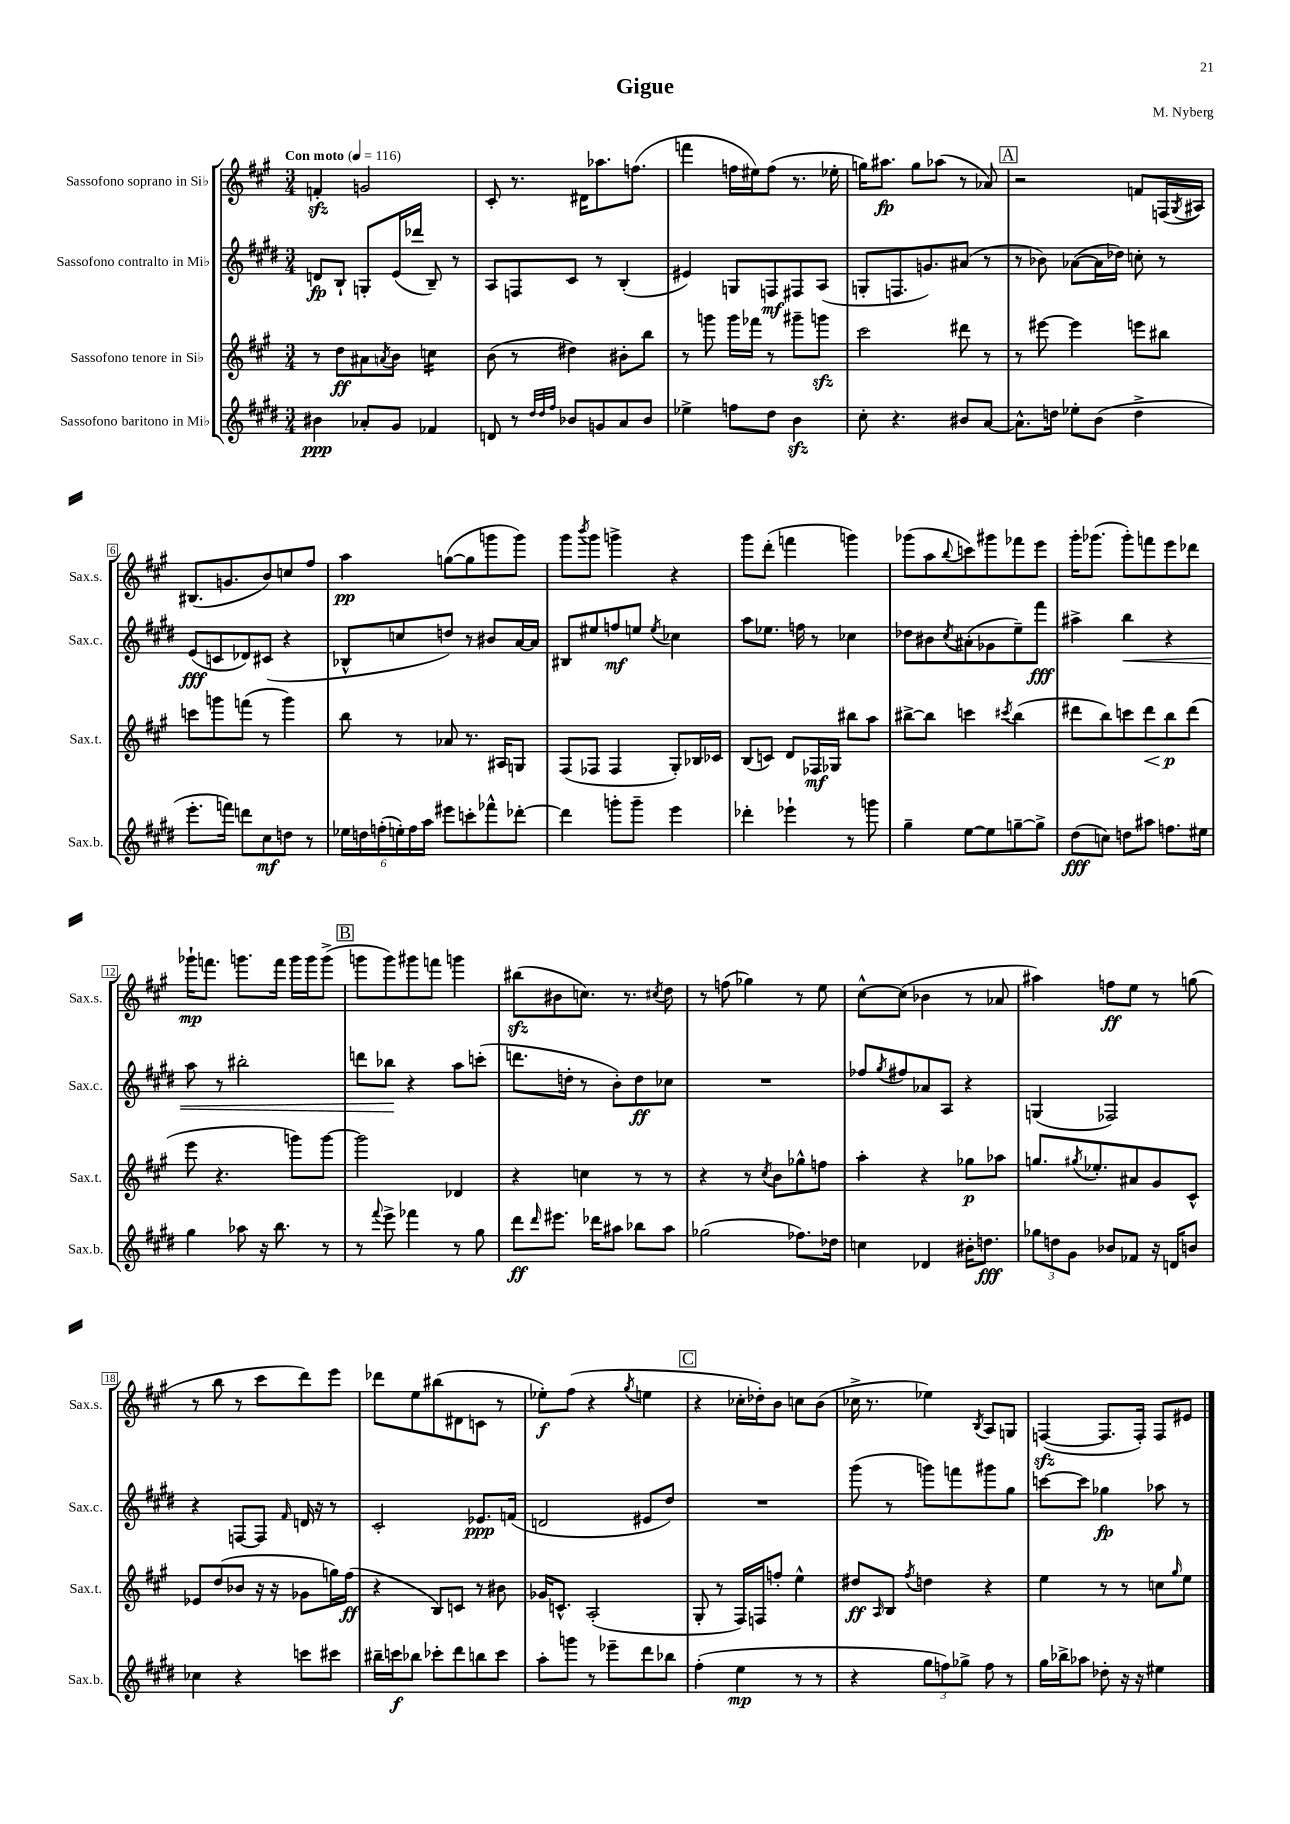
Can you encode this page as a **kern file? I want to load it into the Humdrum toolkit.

**kern	**dynam	**kern	**dynam	**kern	**dynam	**kern	**dynam
*part4	*part4	*part3	*part3	*part2	*part2	*part1	*part1
*staff4	*staff4	*staff3	*staff3	*staff2	*staff2	*staff1	*staff1
*I"Sassofono baritono in Mi♭	*	*I"Sassofono tenore in Si♭	*	*I"Sassofono contralto in Mi♭	*	*I"Sassofono soprano in Si♭	*
*I'Sax.b.	*	*I'Sax.t.	*	*I'Sax.c.	*	*I'Sax.s.	*
*clefG2	*	*clefG2	*	*clefG2	*	*clefG2	*
*k[f#c#g#d#]	*	*k[f#c#g#]	*	*k[f#c#g#d#]	*	*k[f#c#g#]	*
*M3/4	*	*M3/4	*	*M3/4	*	*M3/4	*
*MM116	*	*MM116	*	*MM116	*	*MM116	*
=1	=1	=1	=1	=1	=1	=1	=1
!	!	!	!	!	!	!LO:TX:a:B:t=Con moto	!
4b#X\	ppp	8r	.	8dn/L	fp	4fnzz'/	.
.	.	8dd\L	ff	8B`/J	.	.	.
8a-X'/L	.	8a#X\	.	8Gn'/L	.	2gn/	.
.	.	8qan/	.	.	.	.	.
8g#/J	.	8b\J	.	(16e/L	.	.	.
.	.	.	.	16ddd-X/JJ	.	.	.
*	*	*tremolo	*	*	*	*	*
4f-X/	.	16ccn\LL	.	8B~/)	.	.	.
.	.	16ccn\	.	.	.	.	.
.	.	16ccn\	.	8r	.	.	.
.	.	16ccn\JJ	.	.	.	.	.
*	*	*Xtremolo	*	*	*	*	*
=2	=2	=2	=2	=2	=2	=2	=2
8dn/	.	(8b\	.	8A/L	.	8c#'/	.
8r	.	8r	.	8Fn/	.	8.r	.
32qqdd#/LLL	.	.	.	.	.	.	.
32qqdd#/	.	.	.	.	.	.	.
32qqff#/JJJ	.	.	.	.	.	.	.
8b-X/L	.	4dd#X\)	.	8c#/J	.	.	.
.	.	.	.	.	.	16d#X\KL	.
8gn/	.	.	.	8r	.	8.aa-X\	.
8a/	.	8b#X'\L	.	(4B'/	.	.	.
.	.	.	.	.	.	(8.ffn\J	.
8b-/J	.	8bb\J	.	.	.	.	.
=3	=3	=3	=3	=3	=3	=3	=3
4ee-X^\	.	8r	.	4e#X/)	.	4fffn\	.
.	.	8gggn\	.	.	.	.	.
8ffn\L	.	16ggg\LL	.	8Gn/L	.	16ffn\LL	.
.	.	16fff-X\JJ	.	.	.	16ee#X\J)	.
8dd#\J	.	8r	.	8Fn/	mf	(8ff\J	.
4bzz\	.	8ggg#X~\L	.	8F#X/	.	8.r	.
.	.	8gggnzz\J	.	(8A/J	.	.	.
.	.	.	.	.	.	16ee-X'\	.
=4	=4	=4	=4	=4	=4	=4	=4
8cc#'\	.	2ccc#\	.	8Gn'/L	.	16ggn\KL)	.
.	.	.	.	.	.	8.aa#X\J	fp
4.r	.	.	.	8.Fn/	.	.	.
.	.	.	.	.	.	8gg\L	.
.	.	.	.	8.gn/)	.	.	.
.	.	.	.	.	.	(8aa-X\J	.
8b#X/L	.	8ddd#X\	.	(8a#X/J	.	8r	.
[8a/J	.	8r	.	8r	.	8a-X/)	.
!!LO:REH:place=s1:t=A
=5	=5	=5	=5	=5	=5	=5	=5
8.a^^\L]	.	8r	.	8r	.	2r	.
.	.	[8eee#X\	.	8b-X\)	.	.	.
16ddn\Jk	.	.	.	.	.	.	.
8ee-X'\L	.	4eee#\]	.	([8a-X\L	.	.	.
(8b\J	.	.	.	16a-\L]	.	.	.
.	.	.	.	16dd-X\JJ)	.	.	.
4dd^\	.	8eeen\L	.	8ccn'\	.	8fn/L	.
.	.	8bb#X\J	.	8r	.	(16Fn/L	.
.	.	.	.	.	.	8qG#/	.
.	.	.	.	.	.	16A#X/JJ)	.
!!LO:LB:g=z
=6	=6	=6	=6	=6	=6	=6	=6
8.eee'\L	.	8cccn\L	.	(8e/L	fff	(8.B#X/L	.
.	.	8gggn\	.	8cn/	.	.	.
16fffn\Jk)	.	.	.	.	.	8.gn/	.
8dddn\L	.	(8fffn\J	.	8d-X/)	.	.	.
8cc#\	mf	8r	.	(8c#X/J	.	8b/)	.
8ddn\J	.	4ggg\)	.	4r	.	8ccn/	.
8r	.	.	.	.	.	8ff#/J	.
=7	=7	=7	=7	=7	=7	=7	=7
24ee-X\LL	.	8bb\	.	8B-X^^/L	.	4aa\	pp
24ddn\	.	.	.	.	.	.	.
(24ffn'\	.	.	.	.	.	.	.
24een'\)	.	8r	.	8ccn/	.	.	.
24ff\	.	.	.	.	.	.	.
24aa\JJ	.	.	.	.	.	.	.
8eee#X\L	.	8a-X/	.	8ddn/J)	.	([8ggn\L	.
8cccn'\	.	8.r	.	8r	.	8gg\]	.
8fff-X^^\	.	.	.	8b#X/L	.	8gggn\	.
.	.	16A#X/KL	.	.	.	.	.
[8ddd-X'\J	.	8Gn/J	.	[16a/L	.	8ggg\J)	.
.	.	.	.	16a/JJ]	.	.	.
=8	=8	=8	=8	=8	=8	=8	=8
4ddd-\]	.	(8F#/L	.	8B#X/L	.	8ggg#\L	.
.	.	.	.	.	.	8qbbb/	.
.	.	8F-X/J	.	8ee#X/	.	8ggg#\J	.
8gggn'\L	.	4F-/	.	8ffn/	mf	4gggn^\	.
8ggg~\J	.	.	.	8een/J	.	.	.
.	.	.	.	8qee/	.	.	.
4eee\	.	8G#'/L)	.	4cc-X\	.	4r	.
.	.	16B-X/L	.	.	.	.	.
.	.	16c-X/JJ	.	.	.	.	.
=9	=9	=9	=9	=9	=9	=9	=9
4ddd-X'\	.	(8B/L	.	8aa\L	.	8ggg#\L	.
.	.	8cn/J)	.	8.ee-X\J	.	(8ddd'\J	.
4eee-X`\	.	8d/L	.	.	.	4fffn\	.
.	.	.	.	16ffn\	.	.	.
.	.	16F-X/L	mf	8r	.	.	.
.	.	16G-X/JJ	.	.	.	.	.
8r	.	8bb#X\L	.	4cc-X\	.	4gggn\)	.
8gggn\	.	8aa\J	.	.	.	.	.
=10	=10	=10	=10	=10	=10	=10	=10
4gg#~\	.	[8bb#X^\L	.	8dd-X\L	.	(8ggg-X\L	.
.	.	8bb#\J]	.	8b#X\	.	8aa\	.
.	.	.	.	8qcc#/	.	8qqbb/	.
[8ee\L	.	4cccn\	.	(8a#X'\	.	8cccn\)	.
8ee\]	.	.	.	8g-X\	.	8ggg#X\	.
.	.	8qccc#X/	.	.	.	.	.
[8ggn~\	.	(4bb#\	.	8ee~\)	.	8fff-X\	.
8gg^\J]	.	.	.	8fff#\J	fff	8eee\J	.
=11	=11	=11	=11	=11	=11	=11	=11
(8dd#\L	fff	8ddd#X\L	.	4aa#X^\	.	16ggg#'\KL	.
.	.	.	.	.	.	(8.ggg-X\J	.
8ccn\J)	.	8bb\)	.	.	.	.	.
!	!	!	!	!	!LO:HP:b	!	!
8ddn\L	.	8cccn\	.	4bb\	<	8ggg-'\L)	.
!	!	!	!LO:HP:b	!	!	!	!
8aa#X\J	.	8ddd#\	<	.	.	8fffn\	.
8.ffn\L	.	8bb\	p	4r	.	8eee\	.
.	.	(8ddd#\J	[	.	.	8ddd-X\J	.
16ee#X\Jk	.	.	.	.	.	.	.
!!LO:LB:g=z
=12	=12	=12	=12	=12	=12	=12	=12
4gg#\	.	8eee\	.	8aa\	.	16ggg-X`\KL	mp
.	.	.	.	.	.	8.fffn\J	.
.	.	4.r	.	8r	.	.	.
8aa-X\	.	.	.	2bb#X'\	.	8.gggn\L	.
16r	.	.	.	.	.	.	.
8.bb\	.	.	.	.	.	16fff\Jk	.
.	.	8gggn\L)	.	.	.	16ggg\LL	.
.	.	.	.	.	.	16ggg\J	.
8r	.	[8ggg\J	.	.	.	(8ggg^\J	.
!!LO:REH:place=s1:t=B
=13	=13	=13	=13	=13	=13	=13	=13
8r	.	2ggg\]	.	8dddn\L	.	8gggn\L	.
8qqfff#/	.	.	.	.	.	.	.
8eee^\	.	.	.	8bb-X\J	.	8ggg\)	.
4fff-X\	.	.	.	4r	[	8ggg#X\	.
.	.	.	.	.	.	8fffn\J	.
8r	.	4d-X/	.	8aa\L	.	4gggn\	.
8gg#\	.	.	.	(8cccn'\J	.	.	.
=14	=14	=14	=14	=14	=14	=14	=14
8ddd#\L	ff	4r	.	8.dddn\L	.	(8bb#Xzz\L	.
16qqddd#/	.	.	.	.	.	.	.
8.eee#X\J	.	.	.	.	.	8b#X\	.
.	.	.	.	16ddn'\Jk	.	.	.
.	.	4ccn\	.	8r	.	8.ccn\J)	.
16ddd-X\KL	.	.	.	.	.	.	.
8aa#X\J	.	.	.	8b'\L)	.	.	.
.	.	.	.	.	.	8.r	.
8bb-X\L	.	8r	.	8dd\	ff	.	.
.	.	.	.	.	.	8qcc#X/	.
8aa#\J	.	8r	.	8cc-X\J	.	8dd\	.
=15	=15	=15	=15	=15	=15	=15	=15
(2gg-X\	.	4r	.	2.r	.	8r	.
.	.	.	.	.	.	(8ffn\	.
.	.	8r	.	.	.	4gg-X\)	.
.	.	8qcc#/	.	.	.	.	.
.	.	8b\L	.	.	.	.	.
8.ff-X\L)	.	8gg-X^^\	.	.	.	8r	.
.	.	8ffn\J	.	.	.	8ee\	.
16dd-X\Jk	.	.	.	.	.	.	.
=16	=16	=16	=16	=16	=16	=16	=16
4ccn\	.	4aa'\	.	8ff-X/L	.	[8cc#^^\L	.
.	.	.	.	8qgg#/	.	.	.
.	.	.	.	8ff#X/	.	(8cc#\J]	.
4d-X/	.	4r	.	8a-X/	.	4b-X\	.
.	.	.	.	8A/J	.	.	.
16b#X'\KL	.	8gg-X\L	p	4r	.	8r	.
8.ddn\J	fff	.	.	.	.	.	.
.	.	8aa-X\J	.	.	.	8a-X/	.
=17	=17	=17	=17	=17	=17	=17	=17
12gg-X\L	.	8.ggn/L	.	(4Gn/	.	4aa#X\)	.
12ddn\	.	.	.	.	.	.	.
12g#\J	.	.	.	.	.	.	.
.	.	8qgg#X/	.	.	.	.	.
.	.	8.ee-X'/	.	.	.	.	.
8b-X/L	.	.	.	2F-X/)	.	8ffn\L	ff
8f-X/J	.	8a#X/	.	.	.	8ee\J	.
16r	.	8g#/	.	.	.	8r	.
16dn/KL	.	.	.	.	.	.	.
8bn/J	.	8c#^^/J	.	.	.	(8ggn\	.
!!LO:LB:g=z
=18	=18	=18	=18	=18	=18	=18	=18
4cc-X\	.	8e-X/L	.	4r	.	8r	.
.	.	(8dd/	.	.	.	8bb\	.
4r	.	8b-X/J	.	[8Fn/L	.	8r	.
.	.	16r	.	8F/J]	.	8ccc#\L	.
.	.	16r	.	.	.	.	.
.	.	.	.	16qqf#/	.	.	.
8cccn\L	.	8g-X\L	.	16dn/	.	8ddd\)	.
.	.	.	.	16r	.	.	.
8ccc#X\J	.	16ggn\L)	.	8r	.	8eee\J	.
.	.	(16ff#\JJ	ff	.	.	.	.
=19	=19	=19	=19	=19	=19	=19	=19
16bb#X~\LL	.	4r	.	2c#'/	.	8ddd-X\L	.
16cccn\J	f	.	.	.	.	.	.
8bb-X\J	.	.	.	.	.	8ee\	.
8ccc-X'\L	.	8B/L)	.	.	.	(8bb#X\	.
8ddd#\	.	8cn/J	.	.	.	8d#X\	.
8bbn\	.	8r	.	8.e-X/L	ppp	8cn\J	.
8ccc-\J	.	8b#X\	.	.	.	8r	.
.	.	.	.	(16fn/Jk	.	.	.
=20	=20	=20	=20	=20	=20	=20	=20
8aa'\L	.	16g-X/KL	.	2dn/	.	8ee-X'\L)	f
.	.	8.cn^^/J	.	.	.	.	.
8gggn\J	.	.	.	.	.	(8ff#\J	.
8r	.	(2A'/	.	.	.	4r	.
8eee-X~\L	.	.	.	.	.	.	.
.	.	.	.	.	.	8qgg#/	.
8ddd#\	.	.	.	8e#X/L	.	4een\	.
8bb-X\J	.	.	.	8dd#/J)	.	.	.
!!LO:REH:place=s1:t=C
=21	=21	=21	=21	=21	=21	=21	=21
(4ff#'\	.	8G#'/	.	2.r	.	4r	.
.	.	8r	.	.	.	.	.
4ee\	mp	16F#/LL)	.	.	.	16cc-X'\LL	.
.	.	16Fn/J	.	.	.	16dd-X'\J)	.
.	.	8ffn'/J	.	.	.	8b\J	.
8r	.	4ee^^\	.	.	.	8ccn\L	.
8r	.	.	.	.	.	(8b\J	.
=22	=22	=22	=22	=22	=22	=22	=22
4r	.	8dd#X/L	ff	(8ggg#\	.	16cc-X^\	.
.	.	.	.	.	.	8.r	.
.	.	16qqA/	.	.	.	.	.
.	.	8B/J	.	8r	.	.	.
.	.	8qff#/	.	.	.	.	.
12gg#\L	.	4ddn\	.	8gggn\L)	.	4ee-X\)	.
12ffn\)	.	.	.	.	.	.	.
.	.	.	.	8fffn\	.	.	.
12gg-X^\J	.	.	.	.	.	.	.
.	.	.	.	.	.	8qB/	.
8ff\	.	4r	.	8ggg#X\	.	8A/L	.
8r	.	.	.	8gg#\J	.	8Gn/J	.
=23	=23	=23	=23	=23	=23	=23	=23
16gg#\LL	.	4ee\	.	[8cccn\L	.	([4Fnzz/	.
16bb-X^\J	.	.	.	.	.	.	.
8aa-X\J	.	.	.	8ccc\J]	.	.	.
8dd-X'\	.	8r	.	4gg-X\	fp	8.F/L]	.
16r	.	8r	.	.	.	.	.
16r	.	.	.	.	.	16F'/Jk)	.
4ee#X\	.	8ccn\L	.	8aa-X\	.	8F/L	.
.	.	16qqgg#/	.	.	.	.	.
.	.	8ee\J	.	8r	.	8e#X/J	.
==	==	==	==	==	==	==	==
*-	*-	*-	*-	*-	*-	*-	*-
